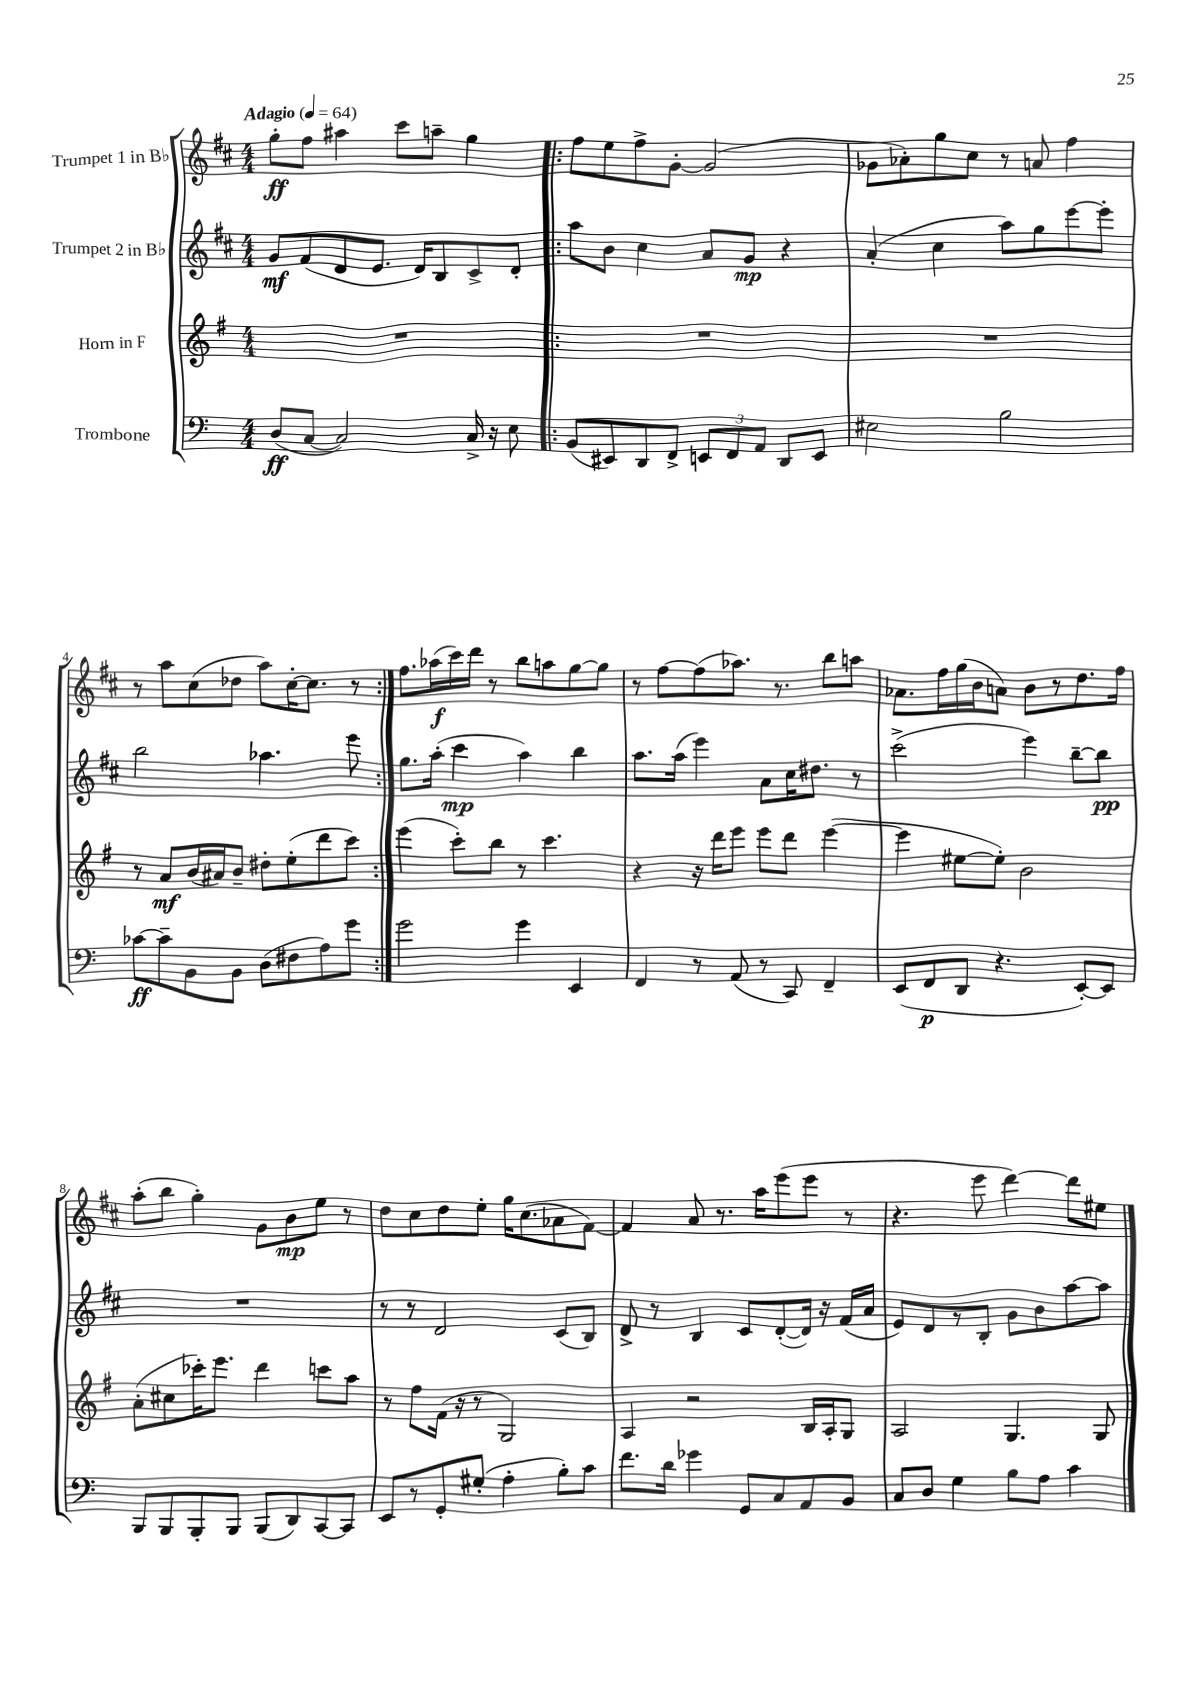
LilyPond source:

<<
\new StaffGroup <<
\new Staff = "s0" \with { instrumentName = "Trumpet 1 in Bb" } {
    \clef treble \key d \major \numericTimeSignature \time 4/4 \tempo "Adagio" 4 = 64
    \autoBeamOff g''8[-.\ff fis''8] ais''4 cis'''8[ a''8]-- g''4 |
    \repeat volta 2 { fis''8[ e''8 fis''8-> g'8]~-. g'2( |
    ges'8[ aes'8-.) g''8 cis''8] r8 a'8 fis''4 |
    r8 a''8[ cis''8( des''8] a''8[) cis''16~-. cis''8.] r8 | }
    fis''8.[ aes''16\f( cis'''16) d'''16] r8 b''8[ a''8 g''8~ g''8] |
    r8 fis''8[~ fis''8( aes''8.]) r8. b''8[ a''8] |
    aes'8.[ fis''16 g''16( b'16 a'8]) b'8[ r8 d''8. fis''16] |
    a''8[-.( b''8] g''4-.) g'8[ b'8\mp e''8] r8 |
    d''8[ cis''8 d''8 e''8]-. g''16[ cis''8.( aes'8 fis'8]~) |
    fis'4 a'8 r8. a''16[ e'''8( e'''8] r8 |
    r4. e'''8 d'''4~) d'''8[ eis''8] \bar "|." |
}
\new Staff = "s1" \with { instrumentName = "Trumpet 2 in Bb" } {
    \clef treble \key d \major \numericTimeSignature \time 4/4
    \autoBeamOff g'8[\mf fis'8( d'8 e'8.] d'16[) b8 cis'8-> d'8]-. |
    \repeat volta 2 { a''8[ b'8] cis''4 a'8[ g'8]\mp r4 |
    a'4-.( cis''4 a''8[) g''8 e'''8~ e'''8]-. |
    b''2 aes''4. e'''8 | }
    g''8.[ a''16]-.( cis'''4\mp a''4) b''4 |
    a''8.[ a''16]( e'''4) a'8[ cis''16 dis''8.] r8 |
    cis'''2->( e'''4) b''8[~-- b''8]\pp |
    R1 |
    r8 r8 d'2 cis'8[( b8]) |
    d'8-> r8 b4 cis'8[ d'8~-.( d'16]) r16 fis'16[( a'16] |
    e'8[) d'8 r8 b8]-. g'8[ b'8 a''8~ a''8] \bar "|." |
}
\new Staff = "s2" \with { instrumentName = "Horn in F" } {
    \clef treble \key g \major \numericTimeSignature \time 4/4
    \autoBeamOff R1 |
    \repeat volta 2 { R1 |
    R1 |
    r8 a'8[\mf b'16( ais'16) b'8]-- dis''8[-. e''8-.( d'''8 c'''8]) | }
    e'''4( c'''8[-.) b''8] r8 c'''4. |
    r4 r16 d'''16[ e'''8] e'''8[ d'''8] e'''4~( |
    e'''4 eis''8[~ eis''8]-.) b'2 |
    a'8[-.( cis''8 ces'''16-.) e'''8.] d'''4 c'''8[ a''8] |
    r8 fis''8[ fis'16]( r16 r8 g2) |
    a4 r2 b16[ a16-. g8] |
    a2 g4. g8 \bar "|." |
}
\new Staff = "s3" \with { instrumentName = "Trombone" } {
    \clef bass \key c \major \numericTimeSignature \time 4/4
    \autoBeamOff d8[\ff( c8]~ c2) c16-> r16 e8 |
    \repeat volta 2 { b,8[( eis,8) d,8 f,8]-> \tuplet 3/2 { e,8[ f,8 a,8] } d,8[ e,8] |
    eis2 b2 |
    ces'8[~\ff ces'8-- b,8 b,8] d8[( fis8 a8) g'8] | }
    g'2 g'4 e,4 |
    f,4 r8 a,8( r8 c,8) f,4-- |
    e,8[( f,8\p d,8] r4. e,8[~-.) e,8] |
    b,,8[ b,,8 b,,8-. b,,8] b,,8[( d,8) c,8~ c,8] |
    e,8[ r8 g,8-. gis8]-.( a4-. b8[-.) c'8] |
    f'8.[ d'16] ges'4 g,8[ c8 a,8 b,8] |
    c8[ d8] g4 b8[ a8] c'4 \bar "|." |
}
>>
>>
